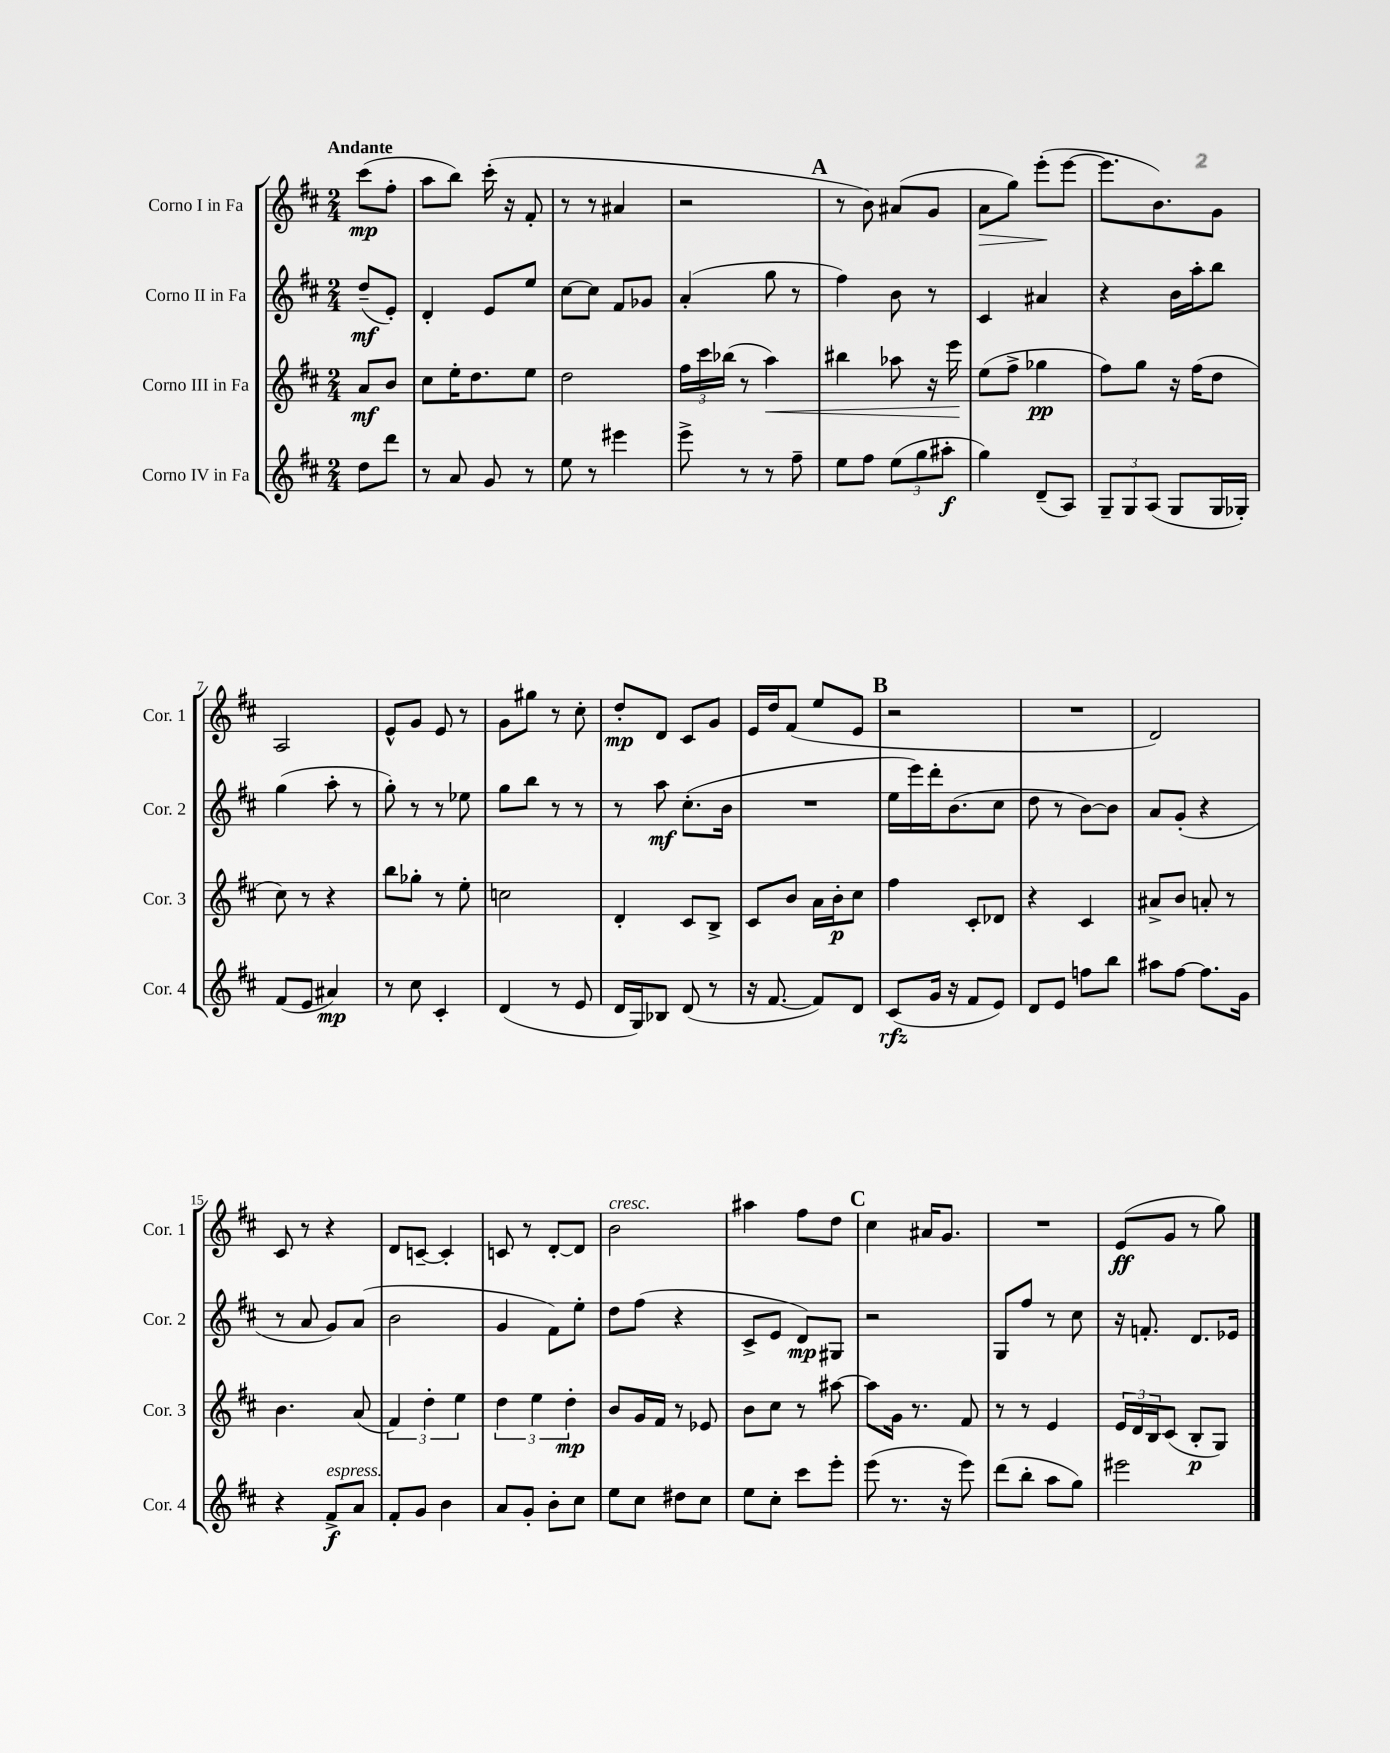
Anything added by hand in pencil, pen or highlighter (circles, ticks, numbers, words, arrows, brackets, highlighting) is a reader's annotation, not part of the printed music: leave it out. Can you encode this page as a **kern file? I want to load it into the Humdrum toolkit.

**kern	**kern	**kern	**kern
*staff4	*staff3	*staff2	*staff1
*clefG2	*clefG2	*clefG2	*clefG2
*k[f#c#]	*k[f#c#]	*k[f#c#]	*k[f#c#]
*M2/4	*M2/4	*M2/4	*M2/4
8dd	8a	(8dd~	(8ccc#
8ddd	8b	8e')	8ff#'
=	=	=	=
8r	8cc#	4d'	8aa
8a	16ee'	.	8bb)
.	8.dd	.	.
8g	.	8e	(16ccc#'
.	.	.	16r
8r	8ee	8ee	8f#'
=	=	=	=
8ee	2dd	[8cc#	8r
8r	.	8cc#]	8r
4eee#	.	8f#	4a#
.	.	8g-	.
=	=	=	=
8eee^	24ff#	(4a'	2r
.	24ccc#	.	.
.	(24bb-	.	.
8r	8r	.	.
8r	4aa)	8gg	.
8ff#~	.	8r	.
=	=	=	=
8ee	4bb#	4ff#)	8r
8ff#	.	.	8b)
(12ee	8aa-	8b	(8a#
12gg	.	.	.
.	16r	8r	8g
12aa#'	.	.	.
.	16eee	.	.
=	=	=	=
4gg)	(8ee	4c#	8a
.	8ff#^	.	8gg)
(8d~	4gg-	4a#	(8eee'
8A)	.	.	[8eee
=	=	=	=
12G~	8ff#)	4r	8.eee]
12G	.	.	.
.	8gg	.	.
(12A	.	.	.
.	.	.	8.b)
8G	16r	16b	.
.	(16ff#	16aa'	.
16G	8dd	8bb	8g
16G-')	.	.	.
=	=	=	=
(8f#	8cc#)	(4gg	2A
8e	8r	.	.
4a#)	4r	8aa'	.
.	.	8r	.
=	=	=	=
8r	8bb	8gg')	8e^^
8cc#	8gg-'	8r	8g
4c#'	8r	8r	8e
.	8ee'	8ee-	8r
=	=	=	=
(4d	2cc	8gg	8g
.	.	8bb	8gg#
8r	.	8r	8r
8e	.	8r	8cc#'
=	=	=	=
16d	4d'	8r	8dd'
16G)	.	.	.
8B-	.	8aa	8d
(8d	8c#	(8.cc#'	8c#
8r	8B^	.	8g
.	.	16b	.
=	=	=	=
16r	8c#	2r	16e
[8.f#	.	.	16dd
.	8b	.	(8f#
8f#])	16a	.	8ee
.	16b'	.	.
8d	8cc#	.	8e
=	=	=	=
(8c#	4ff#	16ee	2r
.	.	16eee)	.
16g	.	16ddd'	.
16r	.	(8.b	.
8f#	8c#'	.	.
8e)	8d-	8cc#	.
=	=	=	=
8d	4r	8dd	2r
8e	.	8r	.
8ff	4c#	[8b)	.
8bb	.	8b]	.
=	=	=	=
8aa#	8a#^	8a	2d)
[8ff#	8b	(8g'	.
8.ff#]	8a'	4r	.
.	8r	.	.
16g	.	.	.
=	=	=	=
4r	4.b	8r	8c#
.	.	8a	8r
8f#^	.	8g)	4r
8a	(8a	(8a	.
=	=	=	=
8f#'	6f#)	2b	8d
8g	.	.	[8c~
.	6dd'	.	.
4b	.	.	4c']
.	6ee	.	.
=	=	=	=
8a	6dd	4g	8c
8g'	.	.	8r
.	6ee	.	.
8b'	.	8f#)	[8d'
.	6dd'	.	.
8cc#	.	8ee'	8d]
=	=	=	=
8ee	8b	8dd	2b
8cc#	16g	(8ff#	.
.	16f#	.	.
8dd#	8r	4r	.
8cc#	8e-	.	.
=	=	=	=
8ee	8b	8c#^	4aa#
8cc#'	8cc#	8e	.
8ccc#	8r	8d)	8ff#
8eee'	[8aa#	8G#	8dd
=	=	=	=
(8eee	8aa#]	2r	4cc#
8.r	16g	.	.
.	8.r	.	.
.	.	.	16a#
16r	.	.	8.g
8eee)	8f#	.	.
=	=	=	=
(8ddd	8r	8G	2r
8bb'	8r	8ff#	.
8aa	4e	8r	.
8gg)	.	8cc#	.
=	=	=	=
2eee#	24e	16r	(8e
.	24d	.	.
.	.	8.f'	.
.	24B	.	.
.	(8c#	.	8g
.	8B'	8.d	8r
.	8G)	.	8gg)
.	.	16e-	.
==	==	==	==
*-	*-	*-	*-
